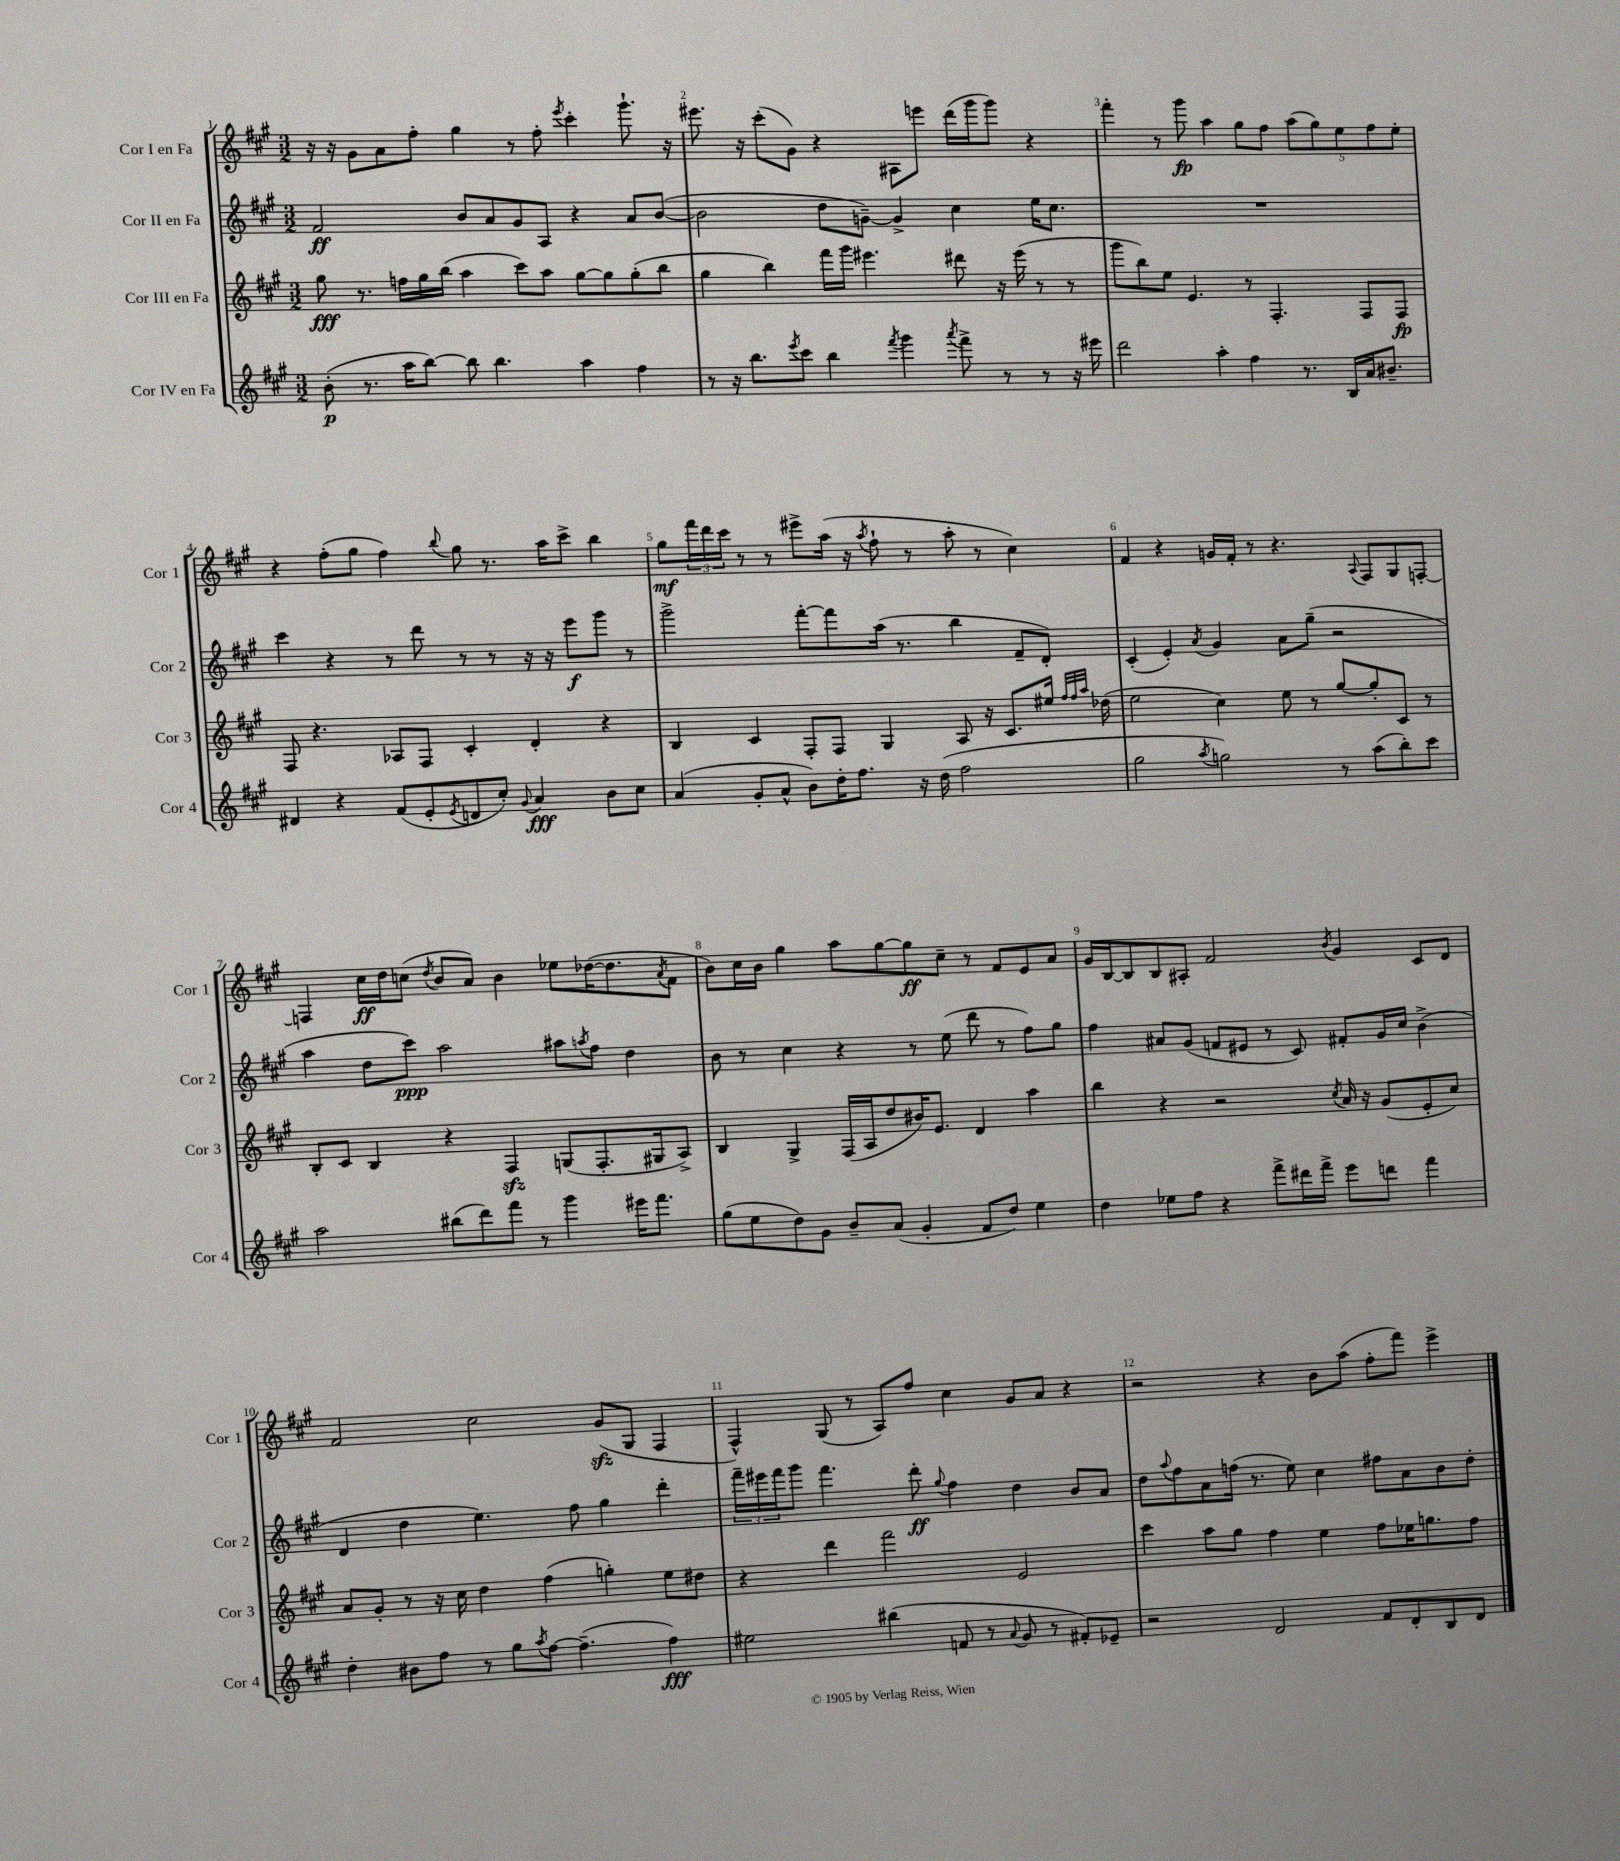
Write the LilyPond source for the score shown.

<<
\new StaffGroup <<
\new Staff = "s0" \with { instrumentName = "Cor I en Fa" shortInstrumentName = "Cor 1" } {
    \clef treble \key a \major \numericTimeSignature \time 3/2
    r16 r16 gis'8 a'8 fis''8-. gis''4 r8 fis''8-. \acciaccatura { e'''8 } cis'''4-. gis'''8.-! r16 |
    eis'''8. r16 cis'''8-.( gis'8) r4 ais8 e'''8 d'''16( gis'''16 gis'''8) r4 |
    fis'''4-. r8 gis'''8\fp a''4 gis''8 fis''8 \tuplet 5/4 { a''8( gis''8) e''8 fis''8 e''8-. } |
    r4 fis''8-.( gis''8 fis''4) \appoggiatura { b''8 } gis''8 r8. a''16 cis'''8-> b''4 |
    gis''8\mf \tuplet 3/2 { fis'''16 d'''16 cis'''16 } r8 r8 eis'''8-> a''16( r16 \acciaccatura { a''8 } fis''8-! r8 a''8-. r8 cis''4) |
    fis'4 r4 g'16 fis'16-. r8 r4. \appoggiatura { a8 } fis8 gis8 f8~-. |
    f4 cis''16\ff d''16 c''8( \acciaccatura { d''8 } b'8 a'8) b'4 ees''8 des''16~( des''8. \acciaccatura { a'8 } fis'8 |
    b'8) cis''16 b'16 gis''4 a''8 gis''8~ gis''8\ff cis''8-- r8 fis'8 e'8 a'8 |
    gis'16 b16~ b8 b8 ais8-. fis'2 \acciaccatura { b'8 } gis'4 cis'8 d'8 |
    fis'2 cis''2 gis'8\sfz( gis8 fis4 |
    fis4-^) gis8( r8 a8) fis''8 cis''4 gis'8 a'8 r4 |
    r2 r4 b'8 a''8( fis''8-. fis'''8) e'''4-> \bar "|." |
}
\new Staff = "s1" \with { instrumentName = "Cor II en Fa" shortInstrumentName = "Cor 2" } {
    \clef treble \key a \major \numericTimeSignature \time 3/2
    fis'2\ff b'8 a'8 gis'8 a8 r4 a'8 b'8~( |
    b'2 d''8 g'8~--) g'4-> cis''4 e''16 cis''8. |
    R1. |
    cis'''4 r4 r8 d'''8 r8 r8 r16 r16 e'''8\f gis'''8 r8 |
    gis'''2-> fis'''8~-. fis'''8 a''16( r8. b''4 fis'8-- d'8-.) |
    cis'4-.( e'4-.) \acciaccatura { a'8 } gis'4 a'8 gis''8--( r2 |
    a''4 d''8 cis'''8\ppp) a''2 ais''8 \acciaccatura { a''8 } fis''8 d''4 |
    b'8 r8 cis''4 r4 r8 e''8( d'''8 r8 fis''8) gis''8 |
    fis''4 ais'8 gis'8( f'8 eis'8 r8 cis'8) fis'8-. gis'16 cis''16 b'4->( |
    d'4 d''4 e''4.) fis''8 gis''4 d'''4-. |
    \tuplet 3/2 { fis'''16-- eis'''16 fis'''16 } gis'''8 fis'''4. d'''8-.\ff \appoggiatura { gis''8 } fis''4 d''4 b'8 a'8 |
    d''8 \appoggiatura { a''8 } fis''8 a'8 f''16( r8. e''8) cis''4 fis''8 a'8 b'8 d''8-. \bar "|." |
}
\new Staff = "s2" \with { instrumentName = "Cor III en Fa" shortInstrumentName = "Cor 3" } {
    \clef treble \key a \major \numericTimeSignature \time 3/2
    gis''8\fff r8. f''16 gis''16 b''16( a''4 cis'''8) a''8 gis''8~ gis''8 gis''8-.( b''8 |
    gis''4 b''4) fis'''16 gis'''16 eis'''4. dis'''8 r16 eis'''16( r8 r8 |
    gis'''8 b''8) e''8 e'4. r8 fis4.-. fis8 fis8\fp |
    fis8 r4. aes8 fis8 cis'4-. d'4-. r4 |
    b4 cis'4 fis8-. fis8 gis4 a8 r16 cis'8. eis''16 \grace { fis''32 fis''32 a''32 } des''16( |
    e''2 cis''4) e''8 r8 gis''8~ gis''8-. cis'8 r8 |
    b8-. cis'8 b4 r4 fis4\sfz g8( fis8.-. gis16 a8->) |
    b4 gis4-> fis16( a16 d''8 bis'16) e'8. d'4 a''4 |
    b''4 r4 r2 \acciaccatura { cis''8 } a'16 r16 gis'8( e'8-. cis''8) |
    a'8 gis'8-. r8 r16 cis''16 d''4 fis''4( g''4-.) e''8 dis''8 |
    r4 d'''4 fis'''2 e'2 |
    cis'''4 a''8 gis''8 fis''4 e''4 fis''8 ees''16 g''8. fis''8 \bar "|." |
}
\new Staff = "s3" \with { instrumentName = "Cor IV en Fa" shortInstrumentName = "Cor 4" } {
    \clef treble \key a \major \numericTimeSignature \time 3/2
    b'8-.\p( r8. a''16 b''8~) b''8 b''4. a''4 fis''4 |
    r8 r16 b''8. \acciaccatura { e'''8 } cis'''8 b''4 \acciaccatura { fis'''8 } gis'''4 \acciaccatura { a'''8 } fis'''8-> r8 r8 r16 eis'''16 |
    d'''2 a''4-. fis''4 r8. b16 a'16 bis'8.-- |
    dis'4 r4 fis'8( e'8-. \acciaccatura { e'8 } d'8 cis''8-.) \appoggiatura { gis'8 } a'4\fff b'8 cis''8 |
    a'4( gis'8-. a'8-^ b'8) d''16-. fis''8. r16 d''16( fis''2 |
    gis''2 \acciaccatura { a''8 } g''2) r8 a''8( b''8-.) cis'''8 |
    a''2 bis''8( d'''8) fis'''8 r8 gis'''4 eis'''16 fis'''8. |
    gis''8( e''8 d''8) gis'8 b'8-- a'8( gis'4-. fis'8 d''8) e''4 |
    d''4 ees''8 fis''8 r4 fis'''8-> dis'''16 fis'''16-> e'''8 d'''8 fis'''4 |
    d''4-. bis'8 fis''8 r8 gis''8 \acciaccatura { a''8 } fis''8~ fis''4.--( fis''4\fff) |
    eis''2 bis''4( f'8 r8 \appoggiatura { a'8 } gis'8 r8 fis'8-.) ees'8-- |
    r2 d'2 fis'8 d'8-. b8 d'8 \bar "|." |
}
>>
>>
\layout { \context { \Score \override BarNumber.break-visibility = ##(#f #t #t) barNumberVisibility = #all-bar-numbers-visible } }
